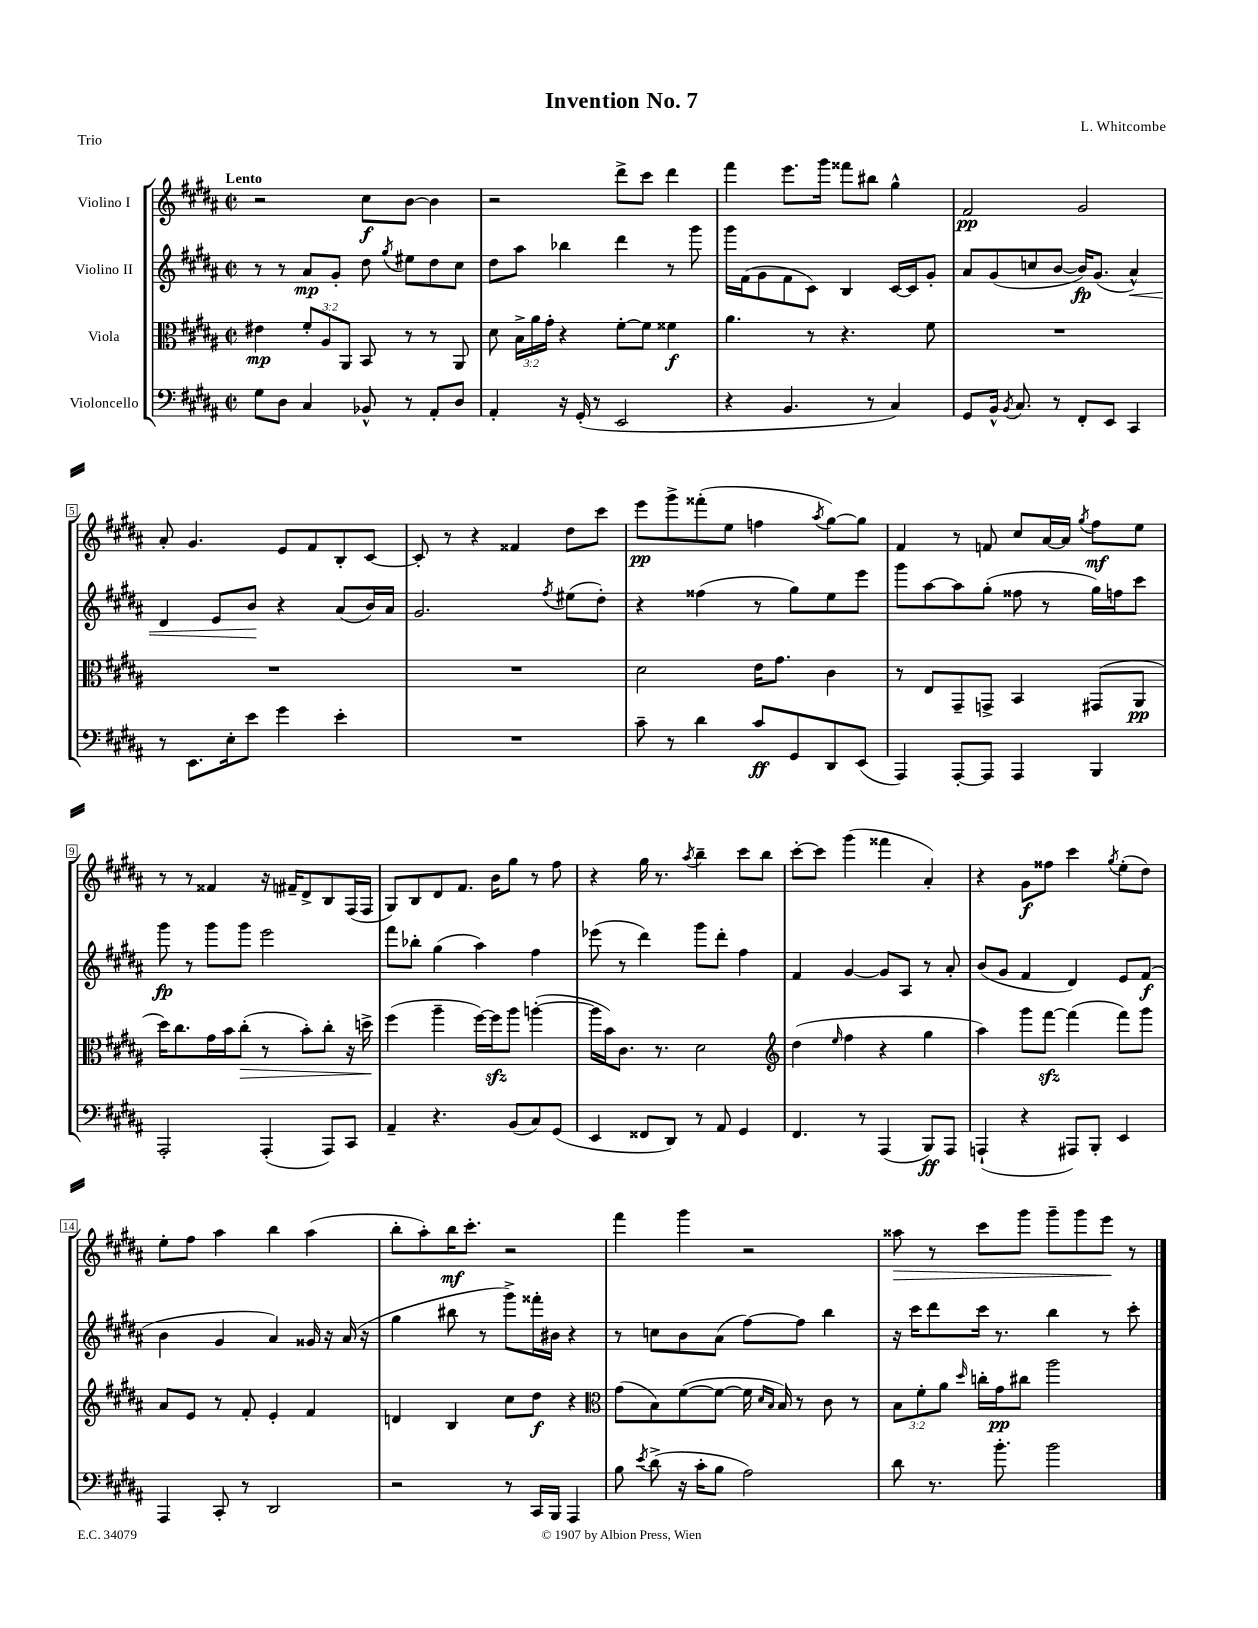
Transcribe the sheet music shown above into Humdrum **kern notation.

**kern	**dynam	**kern	**dynam	**kern	**dynam	**kern	**dynam
*part4	*part4	*part3	*part3	*part2	*part2	*part1	*part1
*staff4	*staff4	*staff3	*staff3	*staff2	*staff2	*staff1	*staff1
*I"Violoncello	*	*I"Viola	*	*I"Violino II	*	*I"Violino I	*
*clefF4	*	*clefC3	*	*clefG2	*	*clefG2	*
*k[f#c#g#d#a#]	*	*k[f#c#g#d#a#]	*	*k[f#c#g#d#a#]	*	*k[f#c#g#d#a#]	*
*M2/2	*	*M2/2	*	*M2/2	*	*M2/2	*
*met(c|)	*	*met(c|)	*	*met(c|)	*	*met(c|)	*
=1	=1	=1	=1	=1	=1	=1	=1
!	!	!	!	!	!	!LO:TX:a:B:t=Lento	!
8G#\L	.	4e#X\	mp	8r	.	2r	.
8D#\J	.	.	.	8r	.	.	.
4C#/	.	12f#'/L	.	8a#/L	mp	.	.
.	.	12A#/	.	.	.	.	.
.	.	.	.	8g#'/J	.	.	.
.	.	12AA#/J	.	.	.	.	.
8BB-X^^/	.	8BB/	.	8dd#\	.	8cc#\L	f
.	.	.	.	8qgg#/	.	.	.
8r	.	8r	.	8ee#X\L	.	[8b\J	.
8AA#'/L	.	8r	.	8dd#\	.	4b\]	.
8D#/J	.	8AA#/	.	8cc#\J	.	.	.
=2	=2	=2	=2	=2	=2	=2	=2
4AA#'/	.	8d#\	.	8dd#\L	.	2r	.
.	.	24B^\LL	.	8aa#\J	.	.	.
.	.	24a#\	.	.	.	.	.
.	.	24g#'\JJ	.	.	.	.	.
16r	.	4r	.	4bb-X\	.	.	.
(16GG#'/	.	.	.	.	.	.	.
8r	.	.	.	.	.	.	.
2EE/	.	[8f#'\L	.	4ddd#\	.	8ddd#^\L	.
.	.	8f#\J]	.	.	.	8ccc#\J	.
.	.	4f##X\	f	8r	.	4ddd#\	.
.	.	.	.	8ggg#\	.	.	.
=3	=3	=3	=3	=3	=3	=3	=3
4r	.	4.a#\	.	16ggg#\LL	.	4fff#\	.
.	.	.	.	(16f#\J	.	.	.
.	.	.	.	8g#\	.	.	.
4.BB/	.	.	.	8f#\	.	8.eee\L	.
.	.	8r	.	8c#\J)	.	.	.
.	.	.	.	.	.	16ggg#\Jk	.
.	.	4.r	.	4B/	.	8fff##X\L	.
8r	.	.	.	.	.	8bb#X\J	.
4C#/)	.	.	.	[16c#/LL	.	4gg#^^\	.
.	.	.	.	16c#/J]	.	.	.
.	.	8f#\	.	8g#'/J	.	.	.
=4	=4	=4	=4	=4	=4	=4	=4
8GG#/L	.	1r	.	8a#/L	.	2f#/	pp
16BB^^/Jk	.	.	.	(8g#/	.	.	.
8qBB/	.	.	.	.	.	.	.
8.C#/	.	.	.	.	.	.	.
.	.	.	.	8ccn/	.	.	.
8r	.	.	.	[8b/J	.	.	.
8FF#'/L	.	.	.	16b/KL])	fp	2g#/	.
.	.	.	.	(8.g#/J	.	.	.
8EE/J	.	.	.	.	.	.	.
!	!	!	!	!	!LO:HP:b	!	!
4CC#/	.	.	.	4a#^^/)	<	.	.
!!LO:LB:g=z
=5	=5	=5	=5	=5	=5	=5	=5
8r	.	1r	.	4d#/	.	8a#'/	.
8.EE\L	.	.	.	.	.	4.g#/	.
.	.	.	.	8e/L	.	.	.
16E'\k	.	.	.	.	.	.	.
8e\J	.	.	.	8b/J	.	.	.
4g#\	.	.	.	4r	[	8e/L	.
.	.	.	.	.	.	8f#/	.
4e'\	.	.	.	(8a#/L	.	8B'/	.
.	.	.	.	16b/L)	.	[8c#/J	.
.	.	.	.	16a#/JJ	.	.	.
=6	=6	=6	=6	=6	=6	=6	=6
1r	.	1r	.	2.g#/	.	8c#'/]	.
.	.	.	.	.	.	8r	.
.	.	.	.	.	.	4r	.
.	.	.	.	.	.	4f##X/	.
.	.	.	.	8qff#/	.	.	.
.	.	.	.	(8ee#X\L	.	8dd#\L	.
.	.	.	.	8dd#'\J)	.	8ccc#\J	.
=7	=7	=7	=7	=7	=7	=7	=7
8c#~\	.	2d#\	.	4r	.	8eee\L	pp
8r	.	.	.	.	.	8ggg#^\	.
4d#\	.	.	.	(4ff##X\	.	(8fff##X'\	.
.	.	.	.	.	.	8ee\J	.
8c#/L	ff	16e\KL	.	8r	.	4ffn\	.
.	.	8.g#\J	.	.	.	.	.
8GG#/	.	.	.	8gg#\L)	.	.	.
.	.	.	.	.	.	8qaa#/	.
8DD#/	.	4c#\	.	8ee\	.	[8gg#\L)	.
(8EE/J	.	.	.	8eee\J	.	8gg#\J]	.
=8	=8	=8	=8	=8	=8	=8	=8
4AAA#/)	.	8r	.	8ggg#\L	.	4f#/	.
.	.	8E/L	.	[8aa#\	.	.	.
[8AAA#'/L	.	8GG#~/	.	8aa#\]	.	8r	.
8AAA#/J]	.	8GGn^/J	.	(8gg#'\J	.	8fn/	.
4AAA#/	.	4BB/	.	8ff##X\	.	8cc#/L	.
.	.	.	.	8r	.	[16a#/L	.
.	.	.	.	.	.	16a#/JJ]	.
.	.	.	.	.	.	8qgg#/	.
4BBB/	.	(8GG#X/L	.	16gg#\LL)	.	8ff#\L	mf
.	.	.	.	16ffn\J	.	.	.
.	.	8AA#/J	pp	8ccc#\J	.	8ee\J	.
!!LO:LB:g=z
=9	=9	=9	=9	=9	=9	=9	=9
2AAA#'/	.	16dd#\KL)	.	8ggg#\	fp	8r	.
.	.	8.cc#\	.	.	.	.	.
.	.	.	.	8r	.	8r	.
.	.	16g#\L	.	8ggg#\L	.	4f##X/	.
.	.	16b\J	.	.	.	.	.
!	!	!	!LO:HP:b	!	!	!	!
.	.	(8cc#'\J	>	8ggg#\J	.	.	.
(4AAA#'/	.	8r	.	2eee\	.	16r	.
.	.	.	.	.	.	16f#X~/KL	.
.	.	8b'\L)	.	.	.	8d#^/	.
8AAA#/L)	.	8cc#'\J	.	.	.	8B/	.
8CC#/J	.	16r	.	.	.	(16F#/L	.
.	.	16ddn^\	.	.	.	16F#/JJ	.
.	.	.	]	.	.	.	.
=10	=10	=10	=10	=10	=10	=10	=10
4AA#~/	.	(4ff#\	.	8fff#\L	.	8G#/L)	.
.	.	.	.	8bb-X'\J	.	8B/	.
4.r	.	4aa#~\	.	(4gg#\	.	8d#/	.
.	.	.	.	.	.	8.f#/J	.
.	.	[16ff#\LL)	.	4aa#\)	.	.	.
.	.	16ff#zz\J]	.	.	.	16b\KL	.
(8BB/L	.	8aa#\J	.	.	.	8gg#\J	.
8C#/)	.	([4aan'\	.	4ff#\	.	8r	.
(8GG#/J	.	.	.	.	.	8ff#\	.
=11	=11	=11	=11	=11	=11	=11	=11
4EE/	.	16aa\LL]	.	(8eee-X\	.	4r	.
.	.	16b\J)	.	.	.	.	.
.	.	8.c#\J	.	8r	.	.	.
8FF##X/L	.	.	.	4ddd#\)	.	16gg#\	.
.	.	8.r	.	.	.	8.r	.
8DD#/J)	.	.	.	.	.	.	.
.	.	.	.	.	.	8qaa#/	.
8r	.	2d#\	.	8ggg#\L	.	4bb~\	.
8AA#/	.	.	.	8ddd#'\J	.	.	.
4GG#/	.	.	.	4ff#\	.	8ccc#\L	.
.	.	.	.	.	.	8bb\J	.
=12	=12	=12	=12	=12	=12	=12	=12
*	*	*clefG2	*	*	*	*	*
4.FF#/	.	(4dd#\	.	4f#/	.	[8ccc#'\L	.
.	.	.	.	.	.	8ccc#\J]	.
.	.	16qqee/	.	.	.	.	.
.	.	4ff#\	.	[4g#/	.	(4ggg#\	.
8r	.	.	.	.	.	.	.
(4AAA#/	.	4r	.	8g#/L]	.	4fff##X\	.
.	.	.	.	8A#/J	.	.	.
8BBB/L)	ff	4gg#\	.	8r	.	4a#'/)	.
8AAA#/J	.	.	.	8a#'/	.	.	.
=13	=13	=13	=13	=13	=13	=13	=13
(4AAAn`/	.	4aa#\)	.	(8b/L	.	4r	.
.	.	.	.	8g#/J	.	.	.
4r	.	8ggg#\L	.	4f#/	.	8g#\L	f
.	.	[8fff#zz\J	.	.	.	8ff##X\J	.
8AAA#X/L)	.	(4fff#\]	.	4d#/)	.	4ccc#\	.
8BBB'/J	.	.	.	.	.	.	.
.	.	.	.	.	.	8qgg#/	.
4EE/	.	8fff#\L)	.	8e/L	.	(8ee'\L	.
.	.	8ggg#\J	.	(8f#/J	f	8dd#\J)	.
!!LO:LB:g=z
=14	=14	=14	=14	=14	=14	=14	=14
4AAA#/	.	8a#/L	.	4b\	.	8ee'\L	.
.	.	8e/J	.	.	.	8ff#\J	.
8CC#'/	.	8r	.	4g#/	.	4aa#\	.
8r	.	8f#'/	.	.	.	.	.
2DD#/	.	4e'/	.	4a#/)	.	4bb\	.
.	.	4f#/	.	16g##X/	.	(4aa#\	.
.	.	.	.	16r	.	.	.
.	.	.	.	(16a#/	.	.	.
.	.	.	.	16r	.	.	.
=15	=15	=15	=15	=15	=15	=15	=15
2r	.	4dn/	.	4gg#\	.	8bb'\L	.
.	.	.	.	.	.	8aa#'\)	.
.	.	4B/	.	8bb#X\	.	16bb\K	mf
.	.	.	.	.	.	8.ccc#'\J	.
.	.	.	.	8r	.	.	.
8r	.	8cc#\L	.	8ggg#^\L)	.	2r	.
16CC#/LL	.	8dd#\J	f	16fff##X'\L	.	.	.
16BBB/JJ	.	.	.	16b#X\JJ	.	.	.
4AAA#/	.	4r	.	4r	.	.	.
=16	=16	=16	=16	=16	=16	=16	=16
*	*	*clefC3	*	*	*	*	*
8B\	.	(8g#\L	.	8r	.	4fff#\	.
8qe/	.	.	.	.	.	.	.
(8d#^\	.	8B\)	.	8ccn\L	.	.	.
16r	.	([8f#\	.	8b\	.	4ggg#\	.
16c#'\KL	.	.	.	.	.	.	.
8B\J	.	8f#\J_	.	(8a#\J	.	.	.
2A#\)	.	16f#\]	.	[8ff#\L)	.	2r	.
.	.	16qqd#/LL	.	.	.	.	.
.	.	16qqB/JJ	.	.	.	.	.
.	.	16B/)	.	.	.	.	.
.	.	8r	.	8ff#\J]	.	.	.
.	.	8c#\	.	4bb\	.	.	.
.	.	8r	.	.	.	.	.
=17	=17	=17	=17	=17	=17	=17	=17
!	!	!	!	!	!	!	!LO:HP:b
8d#\	.	12B\L	.	16r	.	8aa##X\	>
.	.	.	.	16ccc#\KL	.	.	.
.	.	12f#'\	.	.	.	.	.
8.r	.	.	.	8ddd#\	.	8r	.
.	.	12a#\J	.	.	.	.	.
.	.	16qqdd#/	.	.	.	.	.
.	.	16ccn'\LL	.	16ccc#\Jk	.	8ccc#\L	.
8.b'\	.	16g#\J	pp	8.r	.	.	.
.	.	8cc#X\J	.	.	.	8ggg#\J	.
2b\	.	2aa#\	.	4bb\	.	8ggg#~\L	.
.	.	.	.	.	.	8ggg#\	.
.	.	.	.	8r	.	8eee\J	.
.	.	.	.	8ccc#'\	.	8r	]
==	==	==	==	==	==	==	==
*-	*-	*-	*-	*-	*-	*-	*-
